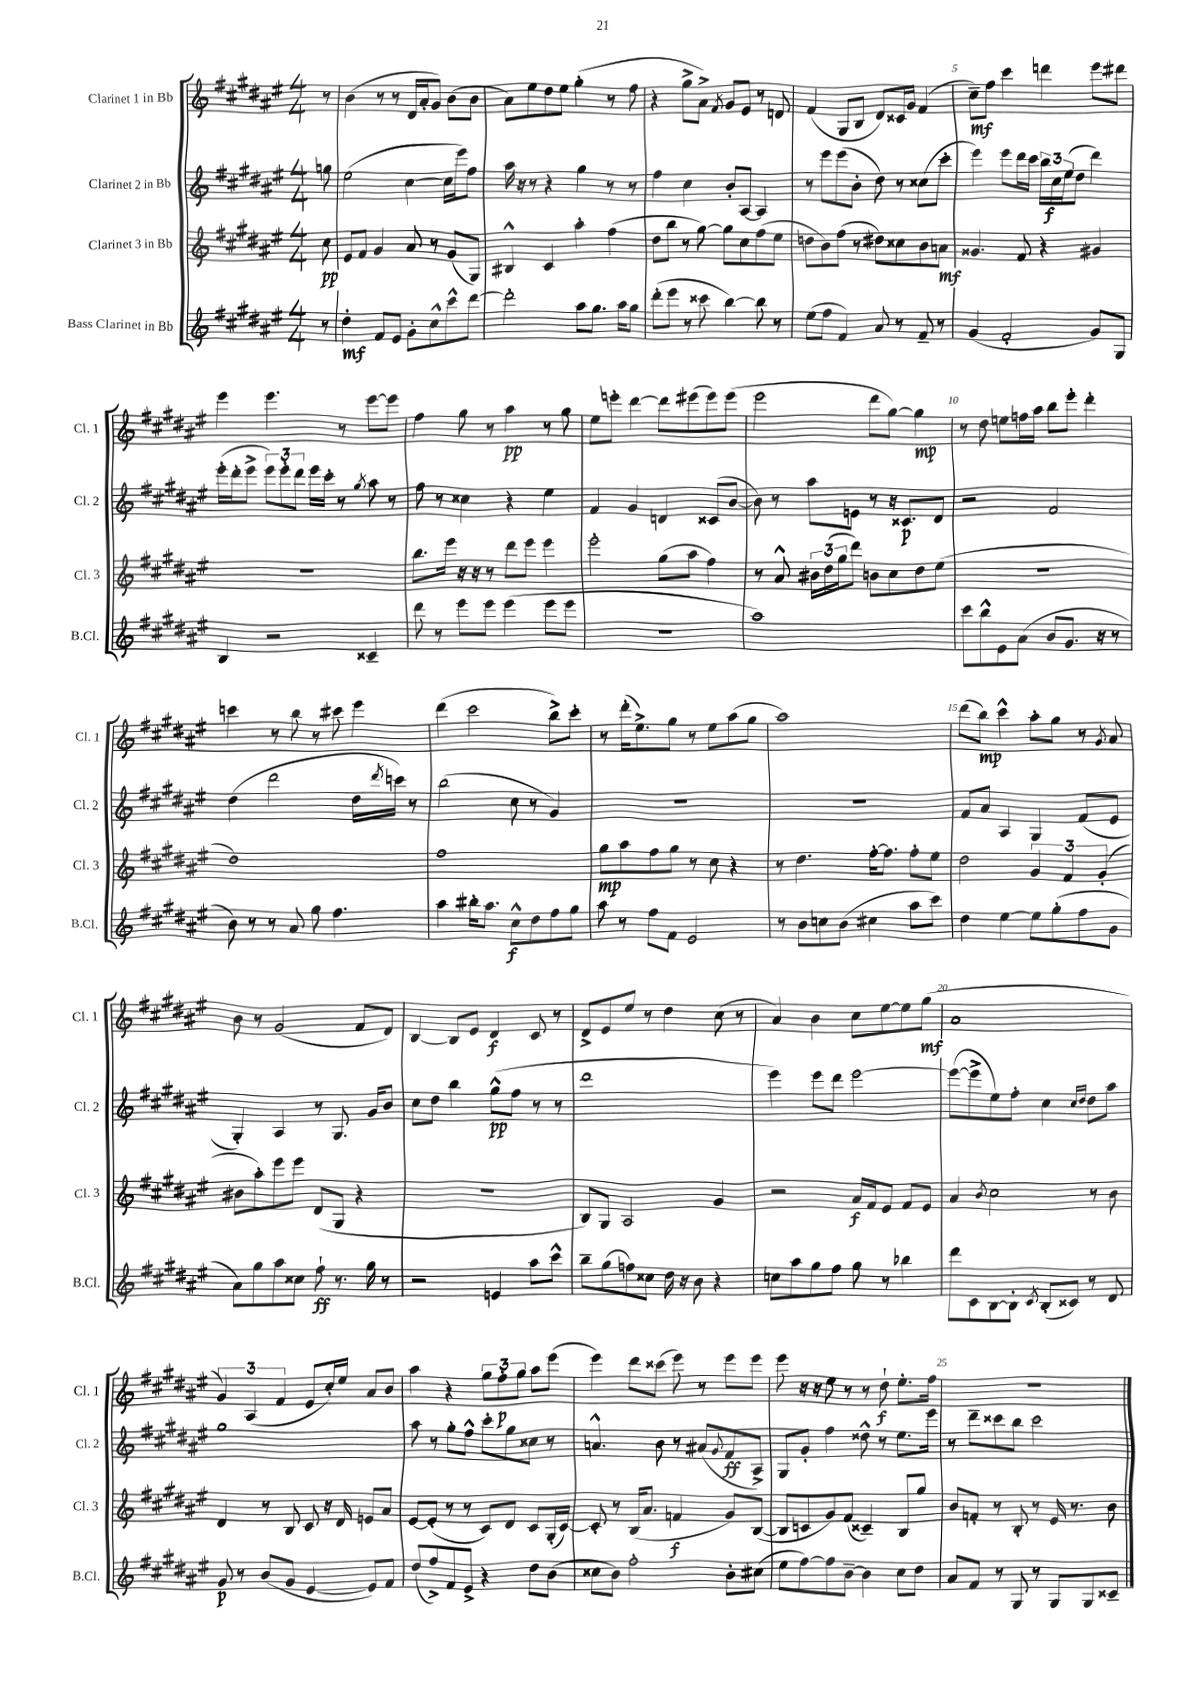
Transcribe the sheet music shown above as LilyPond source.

<<
\new StaffGroup <<
\new Staff = "s0" \with { instrumentName = "Clarinet 1 in Bb" shortInstrumentName = "Cl. 1" } {
    \clef treble \key fis \major \numericTimeSignature \time 4/4 \partial 8
    r8 |
    b'4( r8 r8 dis'16 ais'16-. gis'8) b'8( b'8 |
    ais'8) eis''8 dis''8 eis''8 gis''4-.( r8 fis''8 |
    r4 gis''8-> ais'8->) \acciaccatura { fis'8 } gis'8 eis'8 r8 d'8 |
    fis'4( gis8 b8 dis'8) cisis'16 gis'16 fis'4( |
    cis''8--\mf) fis''8 cis'''4 d'''4 eis'''8 dis'''8 |
    eis'''4 eis'''4. r8 eis'''8~ eis'''8 |
    fis''4 gis''8 r8 ais''4\pp r8 gis''8 |
    eis''8 e'''8-. dis'''4~ dis'''8 eis'''8( eis'''8) eis'''8( |
    eis'''2 dis'''8 gis''8~) gis''4\mp |
    r8 dis''8 e''8 f''16 ais''16 b''8 eis'''8-. dis'''4-. |
    c'''4 r8 b''8 r8 cis'''8 eis'''4 |
    dis'''4( cis'''2 b''8->) cis'''8-. |
    r8 dis'''16-.( eis''8.->) gis''8 r8 eis''8 ais''8( gis''8 |
    ais''1) |
    dis'''8( b''8\mp) cis'''4-^ ais''8-. gis''8 r8 \acciaccatura { gis'8 } ais'8 |
    b'8 r8 gis'2( fis'8 dis'8) |
    b4~ b8 eis'8 dis'4\f cis'8 r8 |
    dis'8-> eis'8 eis''8 r8 dis''4 cis''8( r8 |
    ais'4) b'4 cis''8 eis''8~ eis''8 gis''8\mf( |
    ais'1 |
    \tuplet 3/2 { gis'4) ais4( fis'4 } eis'8 cis''16-.) eis''16 ais'8 b'8 |
    ais''4 r4 \tuplet 3/2 { gis''8 fis''8-.\p gis''8 } ais''8 eis'''8( |
    eis'''4) dis'''8 cisis'''8( eis'''8) r8 eis'''8 eis'''8 |
    eis'''8 r16 r16 eis''8 r8 r8 dis''8-!\f eis''8.-. fis''16 |
    r1 \bar "|." |
}
\new Staff = "s1" \with { instrumentName = "Clarinet 2 in Bb" shortInstrumentName = "Cl. 2" } {
    \clef treble \key fis \major \numericTimeSignature \time 4/4 \partial 8
    g''8 |
    eis''2( cis''4~ cis''16 eis'''16) fis''8 |
    ais''16 r16 r8 r4 gis''4 r8 r8 |
    fis''4 cis''4 b'8-. ais8~ ais4 |
    r8 eis'''8 eis'''8( b'8-. dis''8) r8 cisis''8( cis'''8-. |
    eis'''4) eis'''8 dis'''16 cis'''16 \tuplet 3/2 { b''16 cis''16\f eis''16( } dis''8 dis'''4) |
    eis'''16-.( dis'''16-. eis'''8-> \tuplet 3/2 { eis'''8) eis'''8-. dis'''8 } eis'''16 cis'''16-. r8 \acciaccatura { gis''8 } ais''8 r8 |
    fis''8 r8 cisis''4 r4 eis''4 |
    fis'4 gis'4 d'4 cisis'8( b'8~ |
    b'8) r8 ais''8 e'8 r8 r16 cisis'8.\p dis'8 |
    r2 fis'2 |
    dis''4( dis'''2 dis''16 \acciaccatura { dis'''8 } c'''16) r8 |
    b''2( cis''8 r8 gis'4) |
    R1 |
    R1 |
    fis'8 ais'8 ais4 gis4 fis'8( eis'8 |
    gis4-.) ais4 r8 gis8. gis'16 b'8 |
    cis''8 dis''8 b''4 gis''8-^\pp( fis''8 r8 r8 |
    dis'''1 |
    eis'''4) eis'''8 dis'''8 eis'''2~ |
    eis'''8~( eis'''8-> eis''8) fis''8-. cis''4 \grace { cis''16 dis''16 } dis''8 ais''8 |
    gis''1 |
    ais''8 r8 gis''8-. fis''8-^ cis'''8-. gis''8 cisis''8 r8 |
    a'4.-^ b'8 r8 ais'8( \appoggiatura { gis'8 } fis'8\ff ais8->) |
    gis8 gis'8-. fis''4 disis''8-^ r8 eis''8. eis'''16 |
    r8 dis'''8-- cisis'''8 b''8 cisis'''2 \bar "|." |
}
\new Staff = "s2" \with { instrumentName = "Clarinet 3 in Bb" shortInstrumentName = "Cl. 3" } {
    \clef treble \key fis \major \numericTimeSignature \time 4/4 \partial 8
    cis''8\pp |
    eis'8 fis'8 gis'4 ais'8 r8 gis'8( gis8) |
    bis4-^ cis'4 ais''4-. fis''4( |
    dis''8 b''8 r8 gis''8~) gis''8 cis''8 fis''8( eis''8 |
    d''8 b'8) fis''8( r8 dis''8) cisis''8 b'8 a'8\mf |
    gisis'4. fis'8 r4 gis'4 |
    R1 |
    b''8. eis'''16 r16 r16 r8 dis'''8 eis'''8 eis'''4 |
    eis'''2-. gis''8( ais''8 fis''4) |
    r8 ais'8-^ \tuplet 3/2 { bis'16 dis''16( gis''16 } dis'''8) b'8 cis''8 dis''8 eis''8( |
    R1 |
    dis''1) |
    fis''1 |
    gis''8\mp ais''8 fis''8 gis''8 r8 cis''8 r4 |
    r8 dis''4. fis''16~-. fis''8. fis''8-. eis''8 |
    dis''2 \tuplet 3/2 { gis'4 fis'4 gis'4-.( } |
    bis'8 ais''8-.) eis'''8 eis'''8 dis'8( gis8 r4 |
    R1 |
    b8) gis8 ais2 gis'4 |
    r2 ais'16\f fis'16 eis'8 fis'8 eis'8 |
    ais'4 \acciaccatura { b'8 } cis''2 r8 b'8 |
    dis'4 r8 b8 cis'8 r16 dis'16 e'8 ais'8 |
    eis'8~ eis'8-.( r8 r8 cis'8) dis'8 cis'8 gis16-.( cis'16~) |
    cis'8-. r8 b16( ais'8. f'4\f gis'8) b8~( |
    b8 c'8 gis'8) fis'8( cisis'4--) b8 gis''8 |
    b'8 f'8-. r8 b8-. r8 eis'16 r8. b'8 \bar "|." |
}
\new Staff = "s3" \with { instrumentName = "Bass Clarinet in Bb" shortInstrumentName = "B.Cl." } {
    \clef treble \key fis \major \numericTimeSignature \time 4/4 \partial 8
    r8 |
    dis''4-.\mf fis'8 eis'8 gis'8-. cis''8-^ cis'''8-^ dis'''8~ |
    dis'''2-. ais''8 gis''8. ais''16 gis''8 |
    dis'''8-.( eis'''8 r8 cisis'''8 b''4~) b''8 r8 |
    eis''8( fis''8 fis'4) ais'8 r8 fis'8-- r8 |
    gis'4( fis'2-. gis'8) gis8 |
    b4 r2 cisis'4-- |
    dis'''8 r8 eis'''8 eis'''8 eis'''4( eis'''8 eis'''8 |
    R1 |
    ais''1) |
    cis'''8 b''8-^ eis'8 ais'8( b'8 gis'8. r16 r8 |
    b'8) r8 r8 ais'8 gis''8 fis''4. |
    ais''4 bis''16-. ais''8. cis''8-^\f dis''8 fis''8 gis''8 |
    ais''8 r8 fis''8 fis'8 eis'2 |
    r8 b'8 c''8 b'8( cis''4 ais''8 cis'''8) |
    dis''4 eis''4~ eis''8 gis''8-.( fis''8 gis'8 |
    ais'8) gis''8 ais''8 cisis''8 fis''8-!\ff r8. gis''16 r8 |
    r2 e'4 ais''8 cis'''8-^ |
    b''8-- gis''8( f''8) cisis''8 dis''16 r16 b'8 r4 |
    c''8 ais''8 gis''8 fis''8 gis''8 r8 bes''4 |
    dis'''8 cis'8 b8~ b8-. \acciaccatura { cis'8 } b8-.( cisis'8) r8 dis'8 |
    gis'8\p r8 b'8( gis'8 eis'4~ eis'8) fis'8 |
    dis''8( fis''8->) fis'8 eis'8-> r4 dis''8 b'8( |
    cisis''8 b'8) fis''2-. b'8-. cis''8( |
    eis''8 fis''8~) fis''8 b'8~-- b'4 cis''8 dis''8 |
    ais'8 fis'8 r8 gis8 r8 gis8 gis8 cisis'8-- \bar "|." |
}
>>
>>
\layout { \context { \Score \override BarNumber.break-visibility = ##(#f #t #t) barNumberVisibility = #(every-nth-bar-number-visible 5) } }
